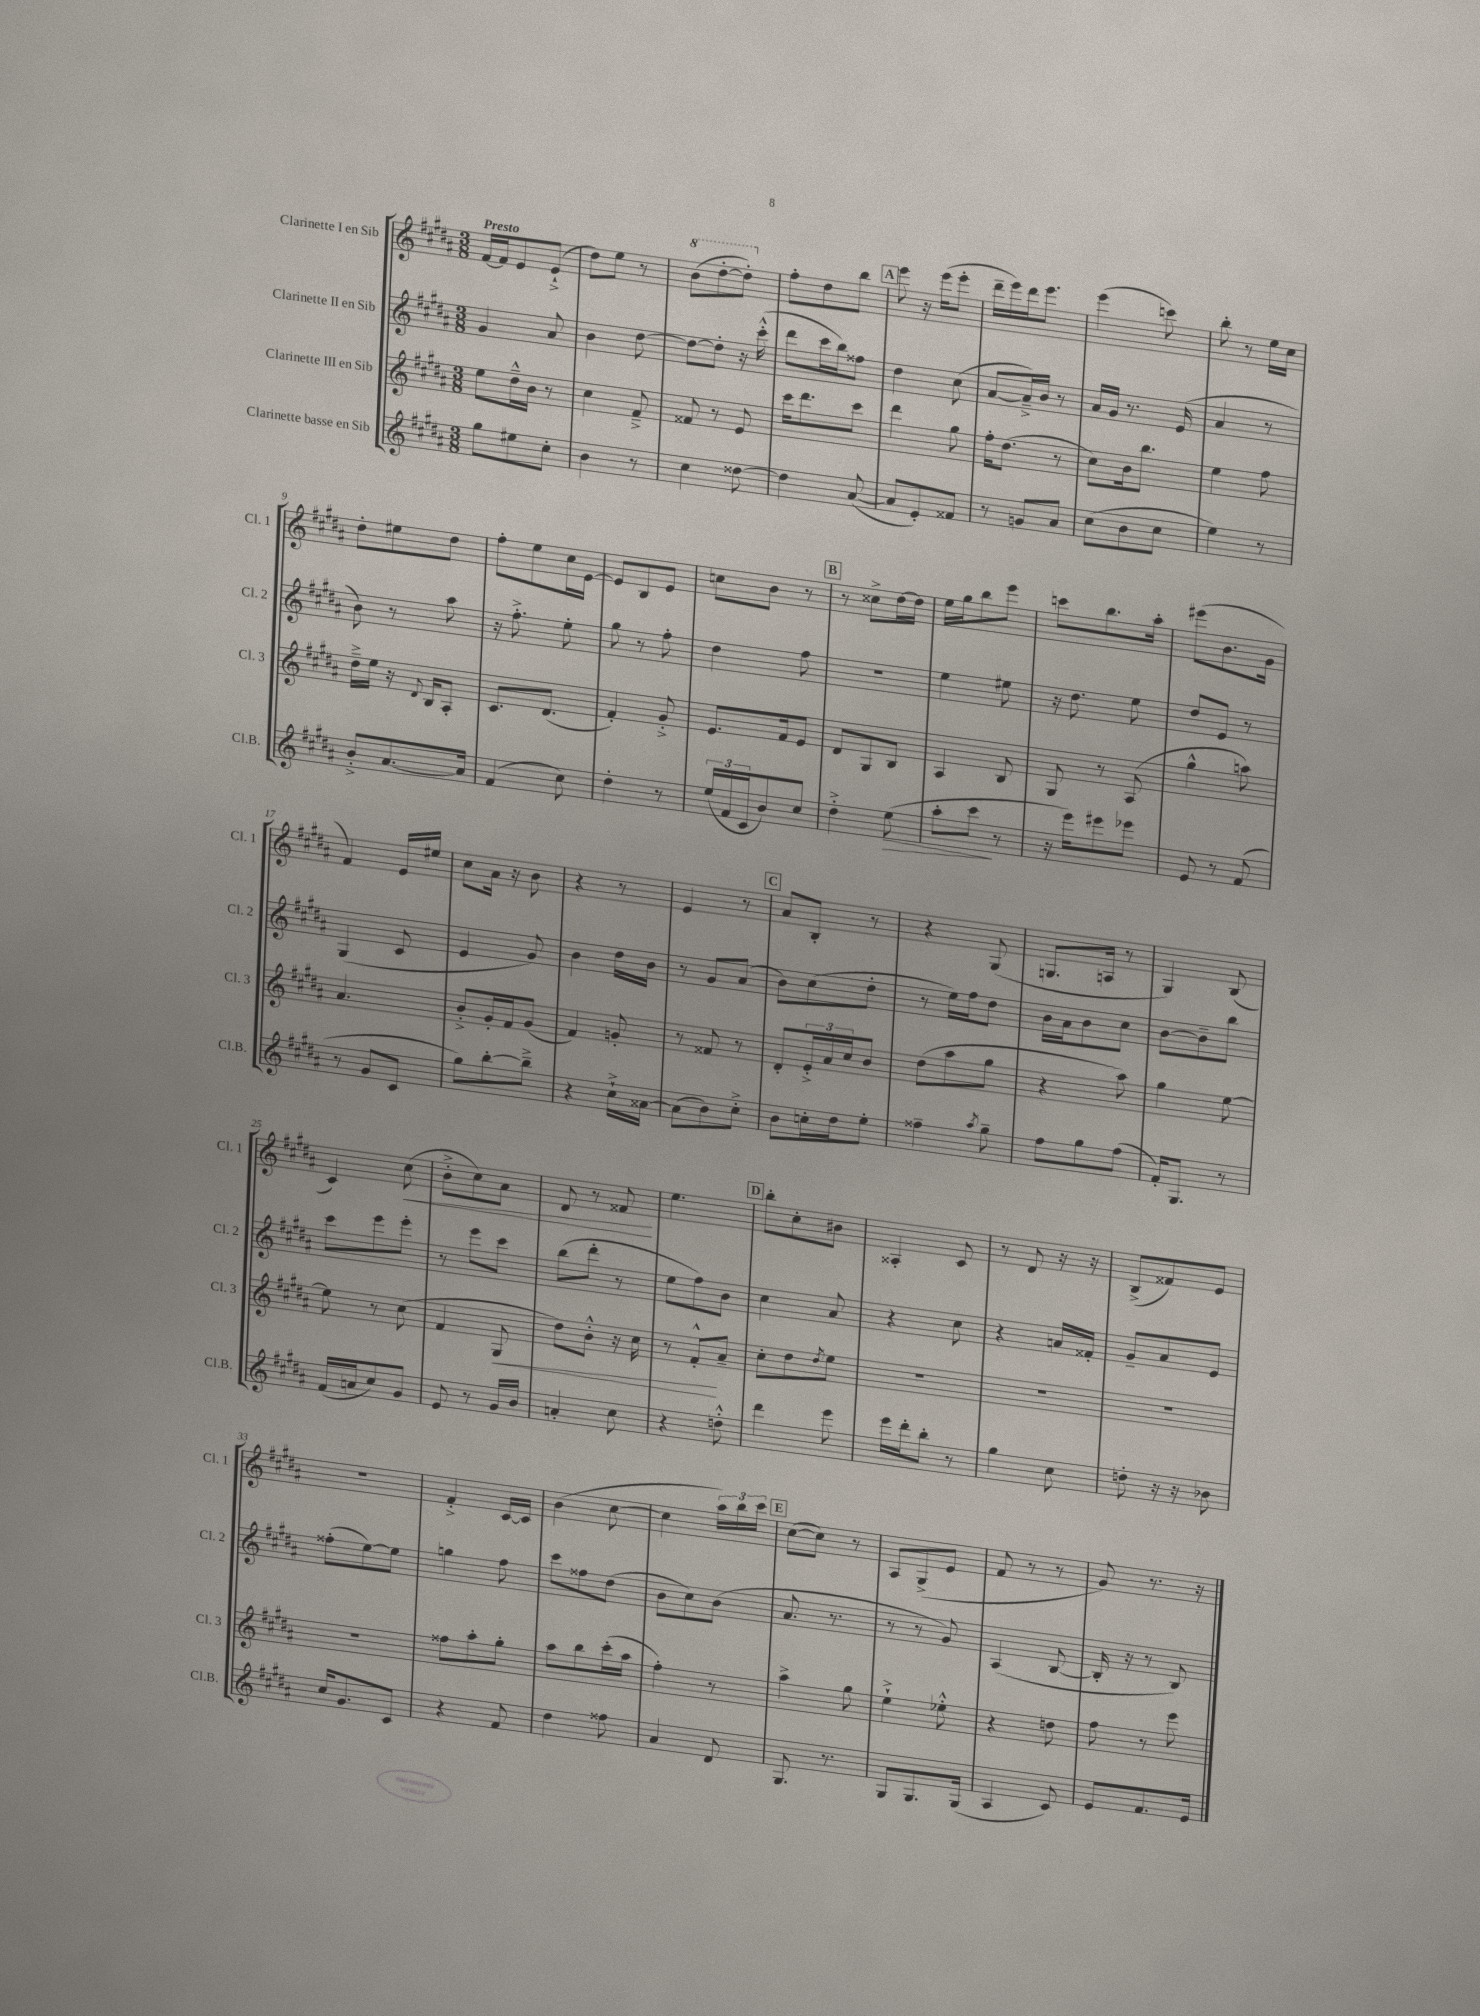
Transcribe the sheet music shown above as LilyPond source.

<<
\new StaffGroup <<
\new Staff = "s0" \with { instrumentName = "Clarinette I en Sib" shortInstrumentName = "Cl. 1" } {
    \clef treble \key b \major \numericTimeSignature \time 3/8 \tempo "Presto"
    fis'16~ fis'16 e'8 e'8-!->( |
    dis''8) e''8 r8 |
    \ottava #1 b''8( dis'''8~-. dis'''8-.) \ottava #0 |
    fis''8-. dis''8 b''8 |
    \mark \markup { \box "A" } e'''8 r16 e'''16( e'''8-. |
    dis'''16-- e'''16) dis'''16 e'''8. |
    e'''4( c'''8) |
    b''8-. r8 e''16 cis''16 |
    dis''8-. eis''8 dis''8 |
    fis''8-. e''8 cis''16 e'16~ |
    e'8 b8 e'8 |
    c''8 b'8 r8 |
    \mark \markup { \box "B" } r8 cisis''8-> dis''16~ dis''16 |
    e''16 gis''16 b''8 e'''8 |
    c'''8 b''8. ais''16-. |
    eis'''8( b'8. gis'16 |
    fis'4) e'16 eis''16 |
    cis''8 ais'16 r16 b'8 |
    r4 r8 |
    e'4 r8 |
    \mark \markup { \box "C" } ais'8 b8-. r8 |
    r4 gis8( |
    g8. a16 r8 |
    gis4) b8( |
    cis'4) cis''8\<( |
    b'8-.-> cis''8) ais'8 |
    dis'8 r8 fisis'8\! |
    e''4. |
    \mark \markup { \box "D" } b''8-. cis''8-. bis'8 |
    aisis4-. cis'8 |
    r8 dis'8 r16 r16 |
    b8->( fisis'8) e'8 |
    R4. |
    fis'4-.-> cis'16~ cis'16 |
    b'4( cis''8~ |
    cis''4 \tuplet 3/2 { ais''16) b''16 cis'''16 } |
    \mark \markup { \box "E" } cis''8~( cis''8) r8 |
    ais8 gis8->( e'8 |
    fis'8 r8 r8 |
    gis'8) r8. r16 \bar "|." |
}
\new Staff = "s1" \with { instrumentName = "Clarinette II en Sib" shortInstrumentName = "Cl. 2" } {
    \clef treble \key b \major \numericTimeSignature \time 3/8
    gis'4 ais'8 |
    b'4 dis''8~ |
    dis''8~ dis''8-. r16 cis'''16-.-^( |
    dis'''8 cis'''16 b''16) fisis''8 |
    \mark \markup { \box "A" } dis''4 cis''8( |
    ais'8~ ais'16--->) b'16 r8 |
    ais'16 gis'16 r8. e'16( |
    ais'4 r8 |
    b'8) r8 ais''8 |
    r16 fis''8.-.-> e''8-. |
    gis''8 r8 fis''8-. |
    dis''4 fis''8 |
    \mark \markup { \box "B" } R4. |
    e''4 eis''8 |
    r16 dis''8. e''8 |
    dis''8 e'8 r8 |
    gis4( cis'8 |
    e'4 gis'8) |
    b'4 dis''16 b'16 |
    r8 gis'8 ais'8( |
    \mark \markup { \box "C" } b'8) cis''8( dis''8-. |
    r8 e''16) fis''16 dis''8 |
    b'16 ais'16 b'8 cis''8 |
    b'8~ b'8-- b''8 |
    cis'''8 e'''8 e'''8-. |
    r8 e'''8 cis'''8 |
    b''8( dis'''8-. r8 |
    e''8 fis''8) b'8 |
    \mark \markup { \box "D" } cis''4 ais'8 |
    r4 cis''8 |
    r4 a'16 fisis'16-. |
    gis'8-- ais'8 e'8 |
    fisis''8-.( e''8~) e''8 |
    g''4 fis''8 |
    cis'''8 fisis''8 dis''8( |
    b'8 cis''8) b'8( |
    \mark \markup { \box "E" } ais'8. r8. |
    r8 r8 gis'8) |
    ais4( b8~ |
    b16-. r16 r8 b8) \bar "|." |
}
\new Staff = "s2" \with { instrumentName = "Clarinette III en Sib" shortInstrumentName = "Cl. 3" } {
    \clef treble \key b \major \numericTimeSignature \time 3/8
    e''8 dis''16---^ b'16 r8 |
    cis''4 fis'8---> |
    fisis'8 r8 e'8 |
    cis'''16 dis'''8. cis'''8 |
    \mark \markup { \box "A" } dis'''4 gis''8 |
    fis''16-. dis''8.( r8 |
    cis''8) b'16 b''8. |
    e''4 fis''8 |
    dis''16---> e''16 r16 \appoggiatura { dis'8 } b16 ais8-. |
    cis'8. dis'8.( |
    fis'4-.) gis'8-.-> |
    e'8. fis'16 e'8 |
    \mark \markup { \box "B" } dis'8 gis8 b8 |
    ais4 b8 |
    gis8 r8 ais8( |
    gis''4-^ a''8) |
    ais'4. |
    b'8-.-> gis'16-. fis'16 gis'8( |
    fis'4) g'8-. |
    r8 fisis'8 r8 |
    \mark \markup { \box "C" } dis'8-. \tuplet 3/2 { e'16-.-> ais'16 cis''16 } b'8 |
    dis''8( ais''8 gis''8 |
    r4 ais''8) |
    gis''4 e''8~ |
    e''8 r8 cis''8( |
    fis'4 gis8\< |
    dis''8) b'8-.-^ r16 cis''16 |
    r8 fis'8-.-^\! ais'8-- |
    \mark \markup { \box "D" } cis''8-. dis''8 \acciaccatura { dis''8 } e''8 |
    R4. |
    R4. |
    R4. |
    R4. |
    fisis''8 ais''8-. gis''8-. |
    ais''8 b''8 cis'''16-.( ais''16 |
    fis''4-.) r8 |
    \mark \markup { \box "E" } ais''4-> gis''8 |
    e''4-!-> ees''8-.-^ |
    r4 d''8 |
    fis''8 r8 e'''8 \bar "|." |
}
\new Staff = "s3" \with { instrumentName = "Clarinette basse en Sib" shortInstrumentName = "Cl.B." } {
    \clef treble \key b \major \numericTimeSignature \time 3/8
    gis''8 eis''8 cis''8-. |
    b'4 r8 |
    cis''4 disis''8~ |
    disis''4 ais'8~( |
    \mark \markup { \box "A" } ais'8 e'8-.) fisis'8 |
    r8 g'8 ais'8 |
    cis''8( b'8 cis''8 |
    e''4) r8 |
    b'8-.-> ais'8.~ ais'16 |
    fis'4( cis''8) |
    dis''4-. r8 |
    \tuplet 3/2 { e''16( fis'16 cis'16 } b'8) cis''8 |
    \mark \markup { \box "B" } dis''4-.-> e''8\>( |
    ais''8-. cis'''8\! r8 |
    r16 e'''16) eis'''8 ees'''8 |
    e'8 r8 fis'8( |
    r8 gis'8 cis'8 |
    gis''8) b''8~-. b''8---> |
    r4 cis''16-!-> aisis'16~ |
    aisis'8( b'8) cis''8-.-> |
    \mark \markup { \box "C" } b'8 c''16-. dis''16 e''8-. |
    fisis''4-- \acciaccatura { ais''8 } gis''8-- |
    fis''8 gis''8 fis''8( |
    fis'16-.) gis8. r8 |
    fis'16( a'16 cis''8) gis'8 |
    e'8 r8 gis'16 b'16 |
    a'4-. cis''8 |
    r4 d''8-.-^ |
    \mark \markup { \box "D" } dis'''4 e'''8 |
    e'''16 dis'''16-. b''8-. r8 |
    gis''4 cis''8 |
    d''8-. r16 r16 bes'8 |
    cis''16 gis'8. cis'8 |
    r4 fis'8 |
    dis''4 fisis''8 |
    ais'4 dis'8 |
    \mark \markup { \box "E" } gis8. r8. |
    gis8 gis8. gis16( |
    ais4 cis'8) |
    e'8 fis'8. e'16 \bar "|." |
}
>>
>>
